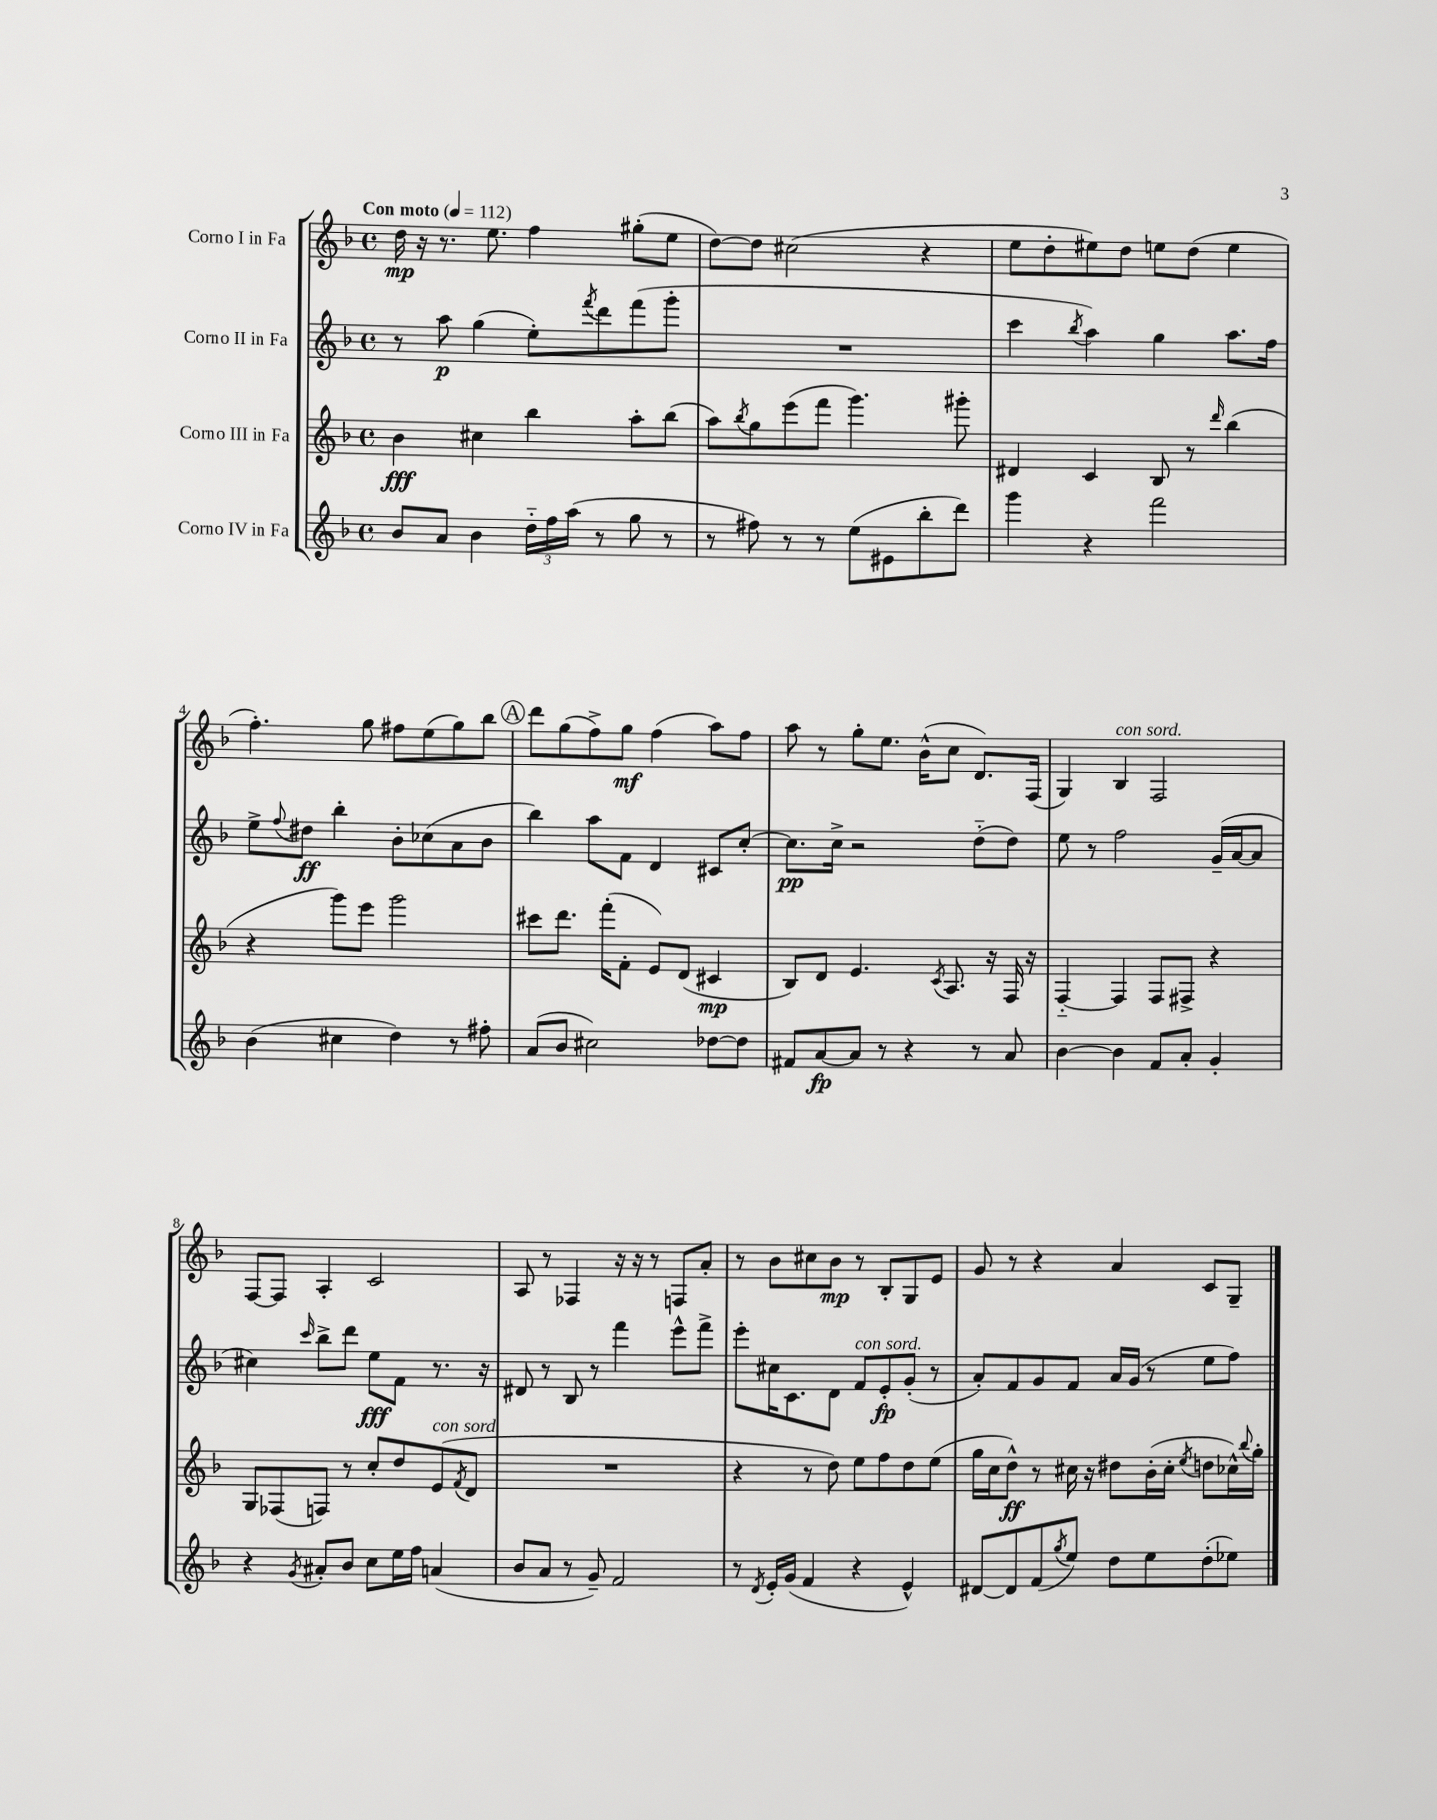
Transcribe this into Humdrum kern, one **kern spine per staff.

**kern	**dynam	**kern	**dynam	**kern	**dynam	**kern	**dynam
*part4	*part4	*part3	*part3	*part2	*part2	*part1	*part1
*staff4	*staff4	*staff3	*staff3	*staff2	*staff2	*staff1	*staff1
*I"Corno IV in Fa	*	*I"Corno III in Fa	*	*I"Corno II in Fa	*	*I"Corno I in Fa	*
*clefG2	*	*clefG2	*	*clefG2	*	*clefG2	*
*k[b-]	*	*k[b-]	*	*k[b-]	*	*k[b-]	*
*M4/4	*	*M4/4	*	*M4/4	*	*M4/4	*
*met(c)	*	*met(c)	*	*met(c)	*	*met(c)	*
*MM112	*	*MM112	*	*MM112	*	*MM112	*
=1	=1	=1	=1	=1	=1	=1	=1
!	!	!	!	!	!	!LO:TX:a:B:t=Con moto	!
8b-/L	.	4b-\	fff	8r	.	16dd\	mp
.	.	.	.	.	.	16r	.
8a/J	.	.	.	8aa\	p	8.r	.
4b-\	.	4cc#X\	.	(4gg\	.	.	.
.	.	.	.	.	.	8.ee\	.
24dd\LL	.	4bb-\	.	8ee'\L)	.	4ff\	.
24ff\	.	.	.	.	.	.	.
(24aa\JJ	.	.	.	.	.	.	.
.	.	.	.	8qfff/	.	.	.
8r	.	.	.	8ddd\	.	.	.
8gg\	.	8aa'\L	.	(8fff\	.	(8gg#X'\L	.
8r	.	(8bb-\J	.	8ggg'\J	.	8ee\J	.
=2	=2	=2	=2	=2	=2	=2	=2
8r	.	8aa\L)	.	1r	.	[8dd\L)	.
.	.	8qbb-/	.	.	.	.	.
8ff#X\)	.	8gg\	.	.	.	8dd\J]	.
8r	.	(8eee\	.	.	.	(2cc#X\	.
8r	.	8fff\J	.	.	.	.	.
(8ee\L	.	4.ggg\)	.	.	.	.	.
8e#X\	.	.	.	.	.	.	.
8bb-'\	.	.	.	.	.	4r	.
8ddd\J)	.	8ggg#X'\	.	.	.	.	.
=3	=3	=3	=3	=3	=3	=3	=3
4ggg\	.	4d#X/	.	4ccc\	.	8ee\L	.
.	.	.	.	.	.	8dd'\	.
.	.	.	.	8qbb-/	.	.	.
4r	.	4c/	.	4aa\)	.	8ee#X\)	.
.	.	.	.	.	.	8dd\J	.
2fff\	.	8B-/	.	4gg\	.	8een\L	.
.	.	8r	.	.	.	(8dd\J	.
.	.	16qqddd/	.	.	.	.	.
.	.	(4bb-\	.	8.aa\L	.	4ee\	.
.	.	.	.	16ff\Jk	.	.	.
!!LO:LB:g=z
=4	=4	=4	=4	=4	=4	=4	=4
(4b-\	.	4r	.	8ee^\L	.	4.ff'\)	.
.	.	.	.	8qqff/	.	.	.
.	.	.	.	8dd#X\J	ff	.	.
4cc#X\	.	8ggg\L)	.	4bb-'\	.	.	.
.	.	8eee\J	.	.	.	8gg\	.
4dd\)	.	2ggg\	.	8b-'\L	.	8ff#X\L	.
.	.	.	.	(8cc-X\	.	(8ee\	.
8r	.	.	.	8a\	.	8gg\)	.
8ff#X'\	.	.	.	8b-\J	.	8bb-\J	.
!!LO:REH:place=s1:t=A
=5	=5	=5	=5	=5	=5	=5	=5
(8a/L	.	8ccc#X\L	.	4bb-\)	.	8ddd\L	.
8b-/J	.	8.ddd\J	.	.	.	(8gg\	.
2cc#X\)	.	.	.	8aa\L	.	8ff^\)	.
.	.	(16fff'\KL	.	.	.	.	.
.	.	8f'\J	.	8f\J	.	8gg\J	mf
.	.	8e/L)	.	4d/	.	(4ff\	.
.	.	(8d/J	.	.	.	.	.
[8dd-X\L	.	4c#X/	mp	8c#X/L	.	8aa\L)	.
8dd-\J]	.	.	.	[8cc'/J	.	8ff\J	.
=6	=6	=6	=6	=6	=6	=6	=6
8f#X/L	.	8B-/L)	.	8.cc\L]	pp	8aa\	.
[8a/	fp	8d/J	.	.	.	8r	.
.	.	.	.	16cc^\Jk	.	.	.
8a/J]	.	4.e/	.	2r	.	8gg'\L	.
8r	.	.	.	.	.	8.ee\J	.
4r	.	.	.	.	.	.	.
.	.	.	.	.	.	(16b-^^\KL	.
.	.	8qc/	.	.	.	.	.
.	.	8.A/	.	.	.	8cc\J	.
8r	.	.	.	(8dd\L	.	8.d/L)	.
.	.	16r	.	.	.	.	.
8a/	.	16F/	.	8dd\J)	.	.	.
.	.	16r	.	.	.	(16F/Jk	.
=7	=7	=7	=7	=7	=7	=7	=7
[4b-\	.	[4F/	.	8ee\	.	4G/)	.
.	.	.	.	8r	.	.	.
!	!	!	!	!	!	!LO:TX:a:i:t=con sord.	!
4b-\]	.	4F/]	.	2ff\	.	4B-/	.
8f/L	.	8F/L	.	.	.	2F/	.
8a'/J	.	8F#X^/J	.	.	.	.	.
4g'/	.	4r	.	(16g~/LL	.	.	.
.	.	.	.	[16a/J	.	.	.
.	.	.	.	8a/J]	.	.	.
!!LO:LB:g=z
=8	=8	=8	=8	=8	=8	=8	=8
4r	.	8G/L	.	4cc#X\)	.	[8F/L	.
.	.	(8F-X/	.	.	.	8F/J]	.
8qg/	.	.	.	16qqccc/	.	.	.
8a#X'/L	.	8Fn/J)	.	8bb-^\L	.	4A'/	.
8b-/J	.	8r	.	8ddd\J	.	.	.
8cc\L	.	8cc'/L	.	8ee\L	fff	2c/	.
16ee\L	.	8dd/	.	8f\J	.	.	.
16ff\JJ	.	.	.	.	.	.	.
!	!	!LO:TX:a:i:t=con sord.	!	!	!	!	!
(4an/	.	(8e/	.	8.r	.	.	.
.	.	8qf/	.	.	.	.	.
.	.	8d/J	.	.	.	.	.
.	.	.	.	16r	.	.	.
=9	=9	=9	=9	=9	=9	=9	=9
8b-/L	.	1r	.	8d#X/	.	8A/	.
8a/J	.	.	.	8r	.	8r	.
8r	.	.	.	8B-/	.	4F-X/	.
8g~/)	.	.	.	8r	.	.	.
2f/	.	.	.	4fff\	.	16r	.
.	.	.	.	.	.	16r	.
.	.	.	.	.	.	8r	.
.	.	.	.	8eee^^\L	.	8Fn/L	.
.	.	.	.	8fff^\J	.	8a'/J	.
=10	=10	=10	=10	=10	=10	=10	=10
8r	.	4r	.	8eee'\L	.	8r	.
8qd/	.	.	.	.	.	.	.
16e'/LL	.	.	.	16cc#X\K	.	8b-\L	.
(16g/JJ	.	.	.	8.c\	.	.	.
4f/	.	8r	.	.	.	8cc#X\	.
.	.	8dd\)	.	8d\J	.	8b-\J	mp
!	!	!	!	!LO:TX:a:i:t=con sord.	!	!	!
4r	.	8ee\L	.	8f/L	.	8r	.
.	.	8ff\	.	8e'/	fp	8B-'/L	.
4e^^/)	.	8dd\	.	(8g'/J	.	8G/	.
.	.	(8ee\J	.	8r	.	8e/J	.
=11	=11	=11	=11	=11	=11	=11	=11
[8d#X/L	.	16gg\LL	.	8a'/L)	.	8g/	.
.	.	16cc\J	.	.	.	.	.
8d#/]	.	8dd^^\J)	ff	8f/	.	8r	.
(8f/	.	8r	.	8g/	.	4r	.
8qgg/	.	.	.	.	.	.	.
8ee/J)	.	16cc#X\	.	8f/J	.	.	.
.	.	16r	.	.	.	.	.
8dd\L	.	8dd#X\L	.	16a/LL	.	4a/	.
.	.	.	.	(16g/JJ	.	.	.
8ee\	.	(16b-'\L	.	8r	.	.	.
.	.	16cc#'\JJ	.	.	.	.	.
.	.	8qee/	.	.	.	.	.
(8dd'\	.	8ddn\L	.	8ee\L	.	8c/L	.
8ee-X\J)	.	16cc-X^^\L)	.	8ff\J)	.	8G~/J	.
.	.	8qqbb-/	.	.	.	.	.
.	.	16gg'\JJ	.	.	.	.	.
==	==	==	==	==	==	==	==
*-	*-	*-	*-	*-	*-	*-	*-
